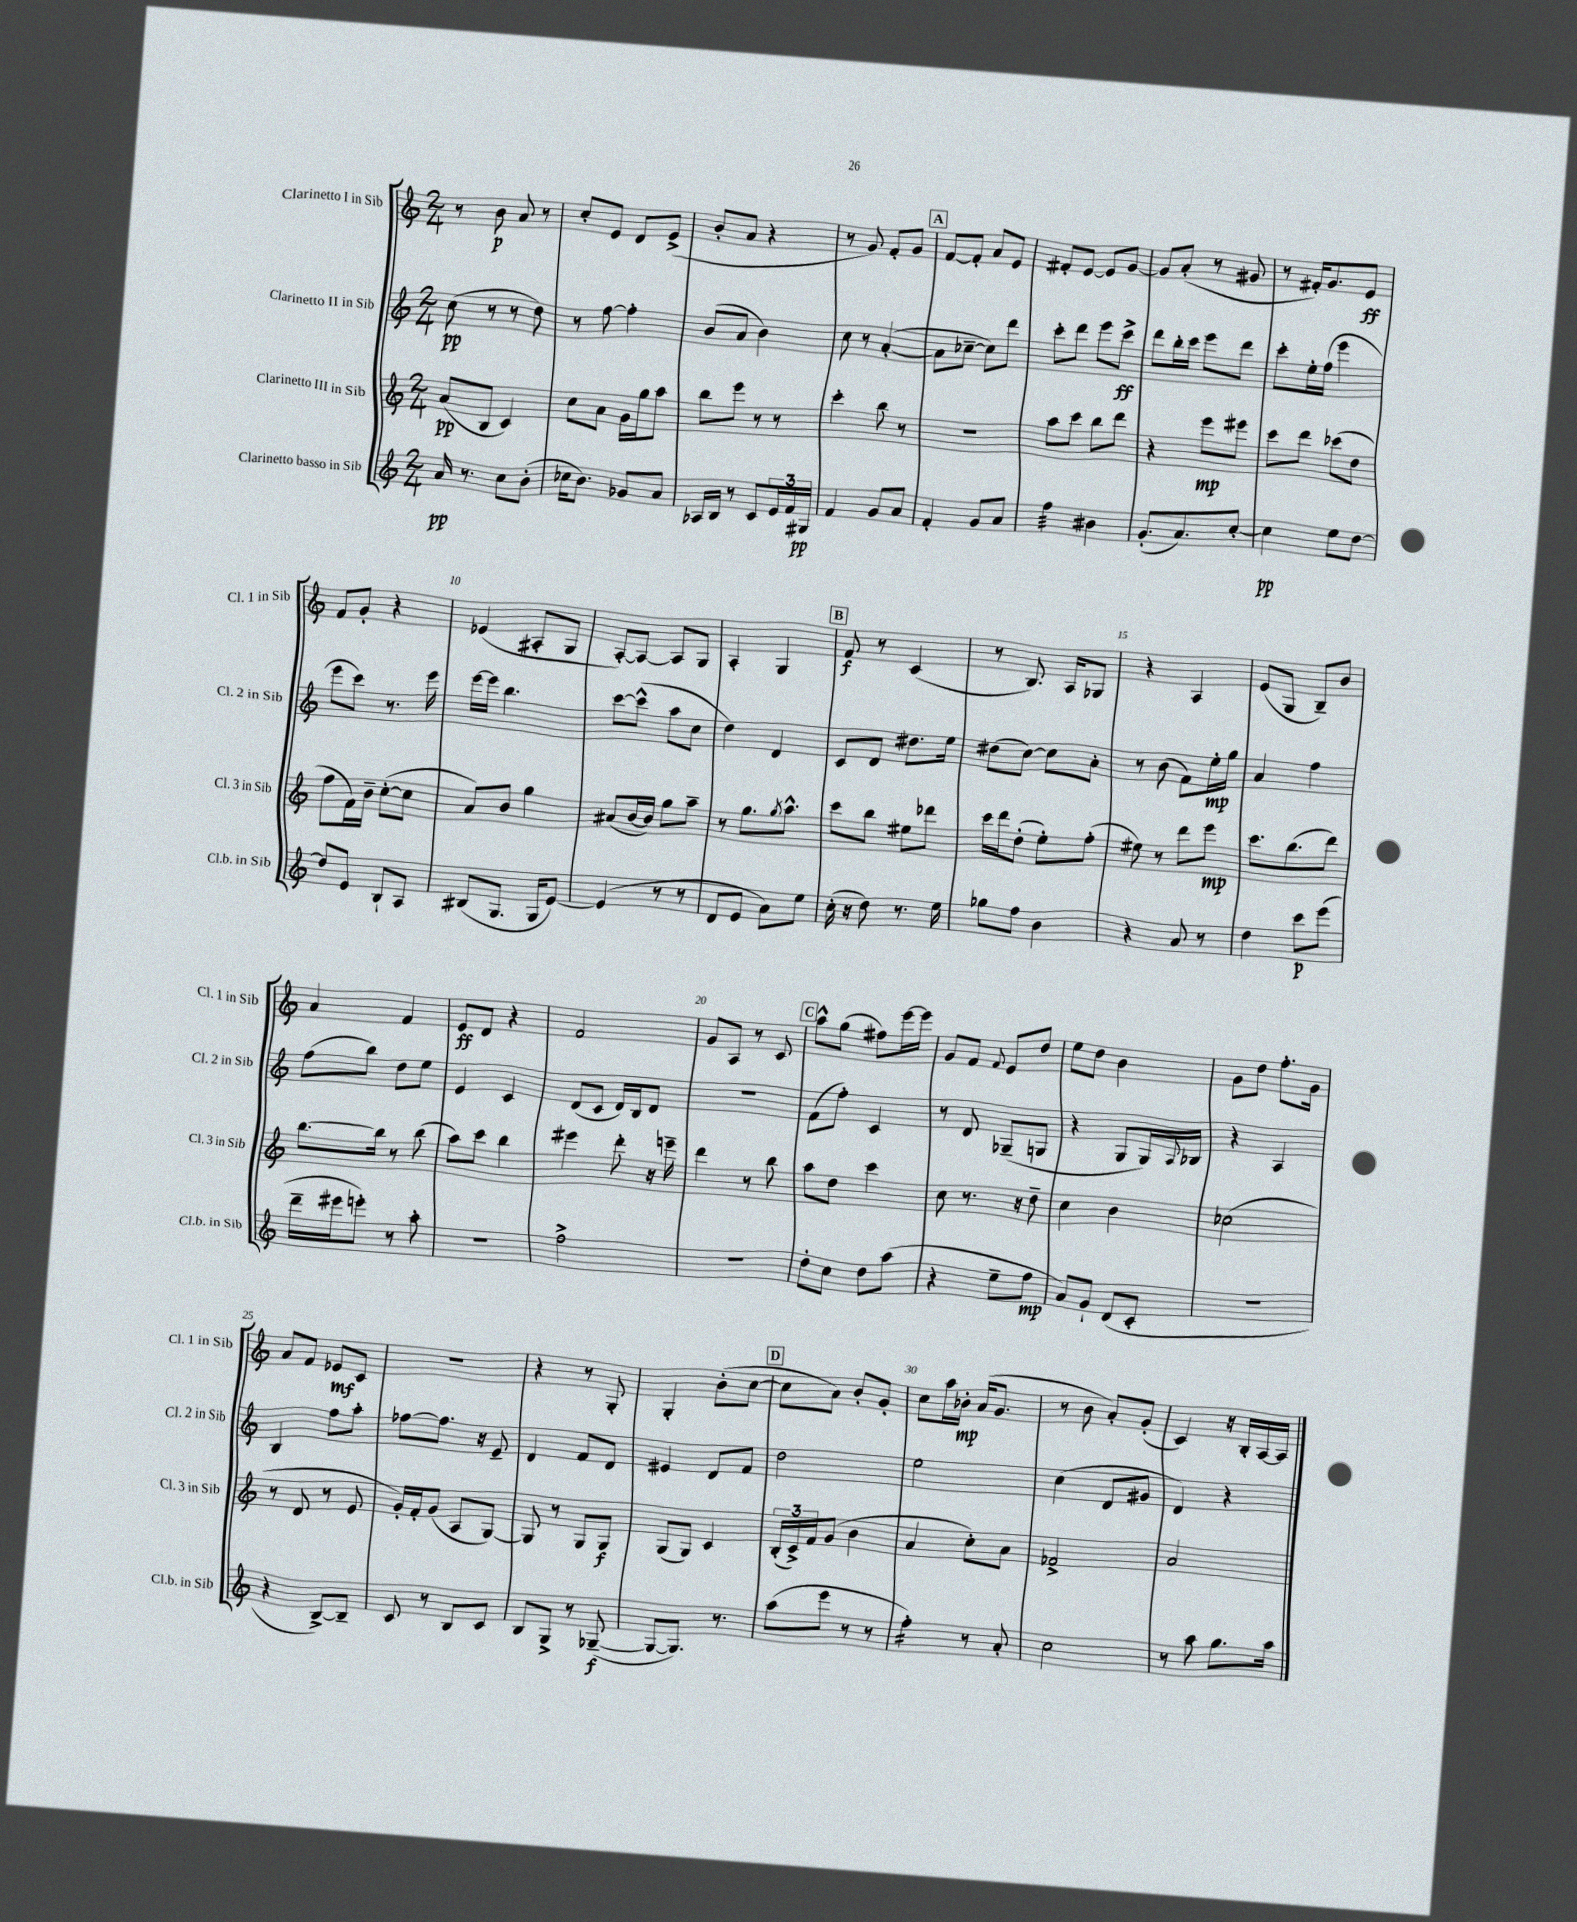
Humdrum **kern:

**kern	**kern	**kern	**kern
*staff4	*staff3	*staff2	*staff1
*clefG2	*clefG2	*clefG2	*clefG2
*k[]	*k[]	*k[]	*k[]
*M2/4	*M2/4	*M2/4	*M2/4
16a	(8a	(8cc	8r
8.r	.	.	.
.	8B	8r	8b
8cc	4c)	8r	8a
(8b'	.	8dd)	8r
=	=	=	=
16cc-	8cc	8r	8cc'
8.b)	.	.	.
.	8a	[8ff	8e
8g-	16g	4ff']	8d
.	16gg	.	.
8a	8aa	.	(8e^
=	=	=	=
16A-	8bb	(8b	8b'
16B	.	.	.
8r	8eee	8a	8a
8c	8r	4b)	4r
24e	8r	.	.
24f	.	.	.
24G#	.	.	.
=	=	=	=
4f	4ccc'	8cc	8r
.	.	8r	8g)
8g	8bb	([4a'	8f'
8a	8r	.	8g
=	=	=	=
4f'	2r	8a]	[8f
.	.	[8cc-~	8f']
8g	.	8cc-])	8a
8a	.	8ddd	8e
=	=	=	=
4ff	8aa	8ccc'	8f#'
.	8ccc	8ddd	[8e
4b#	8bb	8eee	8e]
.	8ddd	8ccc^	[8g
=	=	=	=
(8.g'	4r	8ddd	8g]
.	.	16bb'	(8a'
8.a)	.	16ccc	.
.	8eee	8eee	8r
[8cc'	8eee#	8ddd	8g#
=	=	=	=
4cc]	8ccc	8ccc'	8r
.	8ddd	16ee'	16f#')
.	.	(16ff	8.g
8ee	(8ccc-	4eee	.
[8dd	8dd	.	8e
=	=	=	=
8dd]	8ff	8eee	8f
8e	16f)	8ccc)	8g'
.	16b~	.	.
8B`	([8cc'	8.r	4r
8A	8cc]	.	.
.	.	16eee	.
=	=	=	=
(8B#	8a)	[16eee	(4e-
.	.	16eee]	.
8.G	8b	4.bb	.
.	4gg	.	8A#'
16G	.	.	.
[8e)	.	.	8G
=	=	=	=
(4e]	(8a#	[8ccc	[8A')
.	[16b	(8ccc^^]	8A_
.	16b])	.	.
8r	8gg	8aa	8A]
8r	8aa~	8cc	8G
=	=	=	=
8d	8r	4dd)	4A'
8e	8.gg	.	.
8a)	.	4d	4G
.	8qgg	.	.
.	8.aa^^	.	.
8ee	.	.	.
=	=	=	=
(16cc'	8ccc	8c	8f
16r	.	.	.
8dd)	8bb	8d	8r
8.r	8ee#	8.dd#	(4c
.	8ddd-	.	.
16ee	.	16ee	.
=	=	=	=
8gg-	16ccc	(8dd#	8r
.	16ddd	.	.
8ff	(8dd'	[8cc)	8.B)
4b	8ee')	8cc]	.
.	.	.	16A
.	(8ff'	8a'	8G-
=	=	=	=
4r	8ee#)	8r	4r
.	8r	(8b	.
8a	8ddd	8f)	4A
8r	8eee	16ee'	.
.	.	16gg	.
=	=	=	=
4dd	8.ccc	4a	(8e
.	.	.	8G
.	(8.bb	.	.
8ccc	.	4ff	8B~)
(8eee	8ddd)	.	8b
=	=	=	=
16ddd~	[8.bb	(8ff	4a
16eee#	.	.	.
8eee')	.	8bb)	.
.	16bb]	.	.
8r	8r	8dd	4f
8aa'	(8bb	8ee	.
=	=	=	=
2r	8aa)	4e	8e
.	8ccc	.	8d
.	4bb	4c	4r
=	=	=	=
2ff^	4eee#	(8d	2f
.	.	8c	.
.	8ddd'	16d)	.
.	.	16B	.
.	16r	8d	.
.	16eee~	.	.
=	=	=	=
2r	4ddd	2r	8g
.	.	.	8A
.	8r	.	8r
.	8bb	.	8c
=	=	=	=
8dd'	8aa	(8f	8aa^^
8cc	8dd	8ff')	(8gg
8dd	4ccc	4c	8ff#)
(8aa	.	.	[16eee
.	.	.	16eee]
=	=	=	=
4r	8cc	8r	8g
.	8.r	8d	8f
.	.	.	8qqf
8ee~	.	(8G-~	8e
.	16r	.	.
8ff	8dd~	8G	8dd
=	=	=	=
8a)	4cc	4r	8ee
8g`	.	.	8dd
(8d	4b	8G	4b
8c'	.	16G)	.
.	.	8qqA	.
.	.	16B-	.
=	=	=	=
2r	(2cc-	4r	8g
.	.	.	8dd
.	.	4A	8.ff'
.	.	.	16g
=	=	=	=
4r	8r	4B	8a
.	8d	.	8f
[8B^)	8r	8ff	8e-
8B~]	8e	8aa'	8c
=	=	=	=
8c	16g')	[8ff-	2r
.	16f'	.	.
8r	(8g	8.ff-]	.
8B	8A	.	.
.	.	16r	.
8c	[8G)	8e~	.
=	=	=	=
8B	8G]	4d	4r
8G^	8r	.	.
8r	8G	8f	8r
([8G-~	8G	8d	8G'
=	=	=	=
8G-_	(8G	4e#	4G'
8.G-])	8G)	.	.
.	4c	8d	(8b'
8.r	.	.	.
.	.	8f	[8cc
=	=	=	=
(8aa	(24B'	2dd	8cc]
.	24c^)	.	.
.	24f	.	.
8eee	(8g	.	8a)
8r	4b	.	8b'
8r	.	.	8g'
=	=	=	=
4ff')	4a	2ee	8cc
.	.	.	16aa
.	.	.	16b-'
8r	8cc')	.	(16a
.	.	.	8.g
8a'	8a	.	.
=	=	=	=
2cc	2f-^	(4cc	8r
.	.	.	8b
.	.	8d	8a')
.	.	8g#	(8g'
=	=	=	=
8r	2a	4d)	4c)
8aa	.	.	.
8.gg	.	4r	16r
.	.	.	16B'
.	.	.	[16A
16aa	.	.	16A]
==	==	==	==
*-	*-	*-	*-
